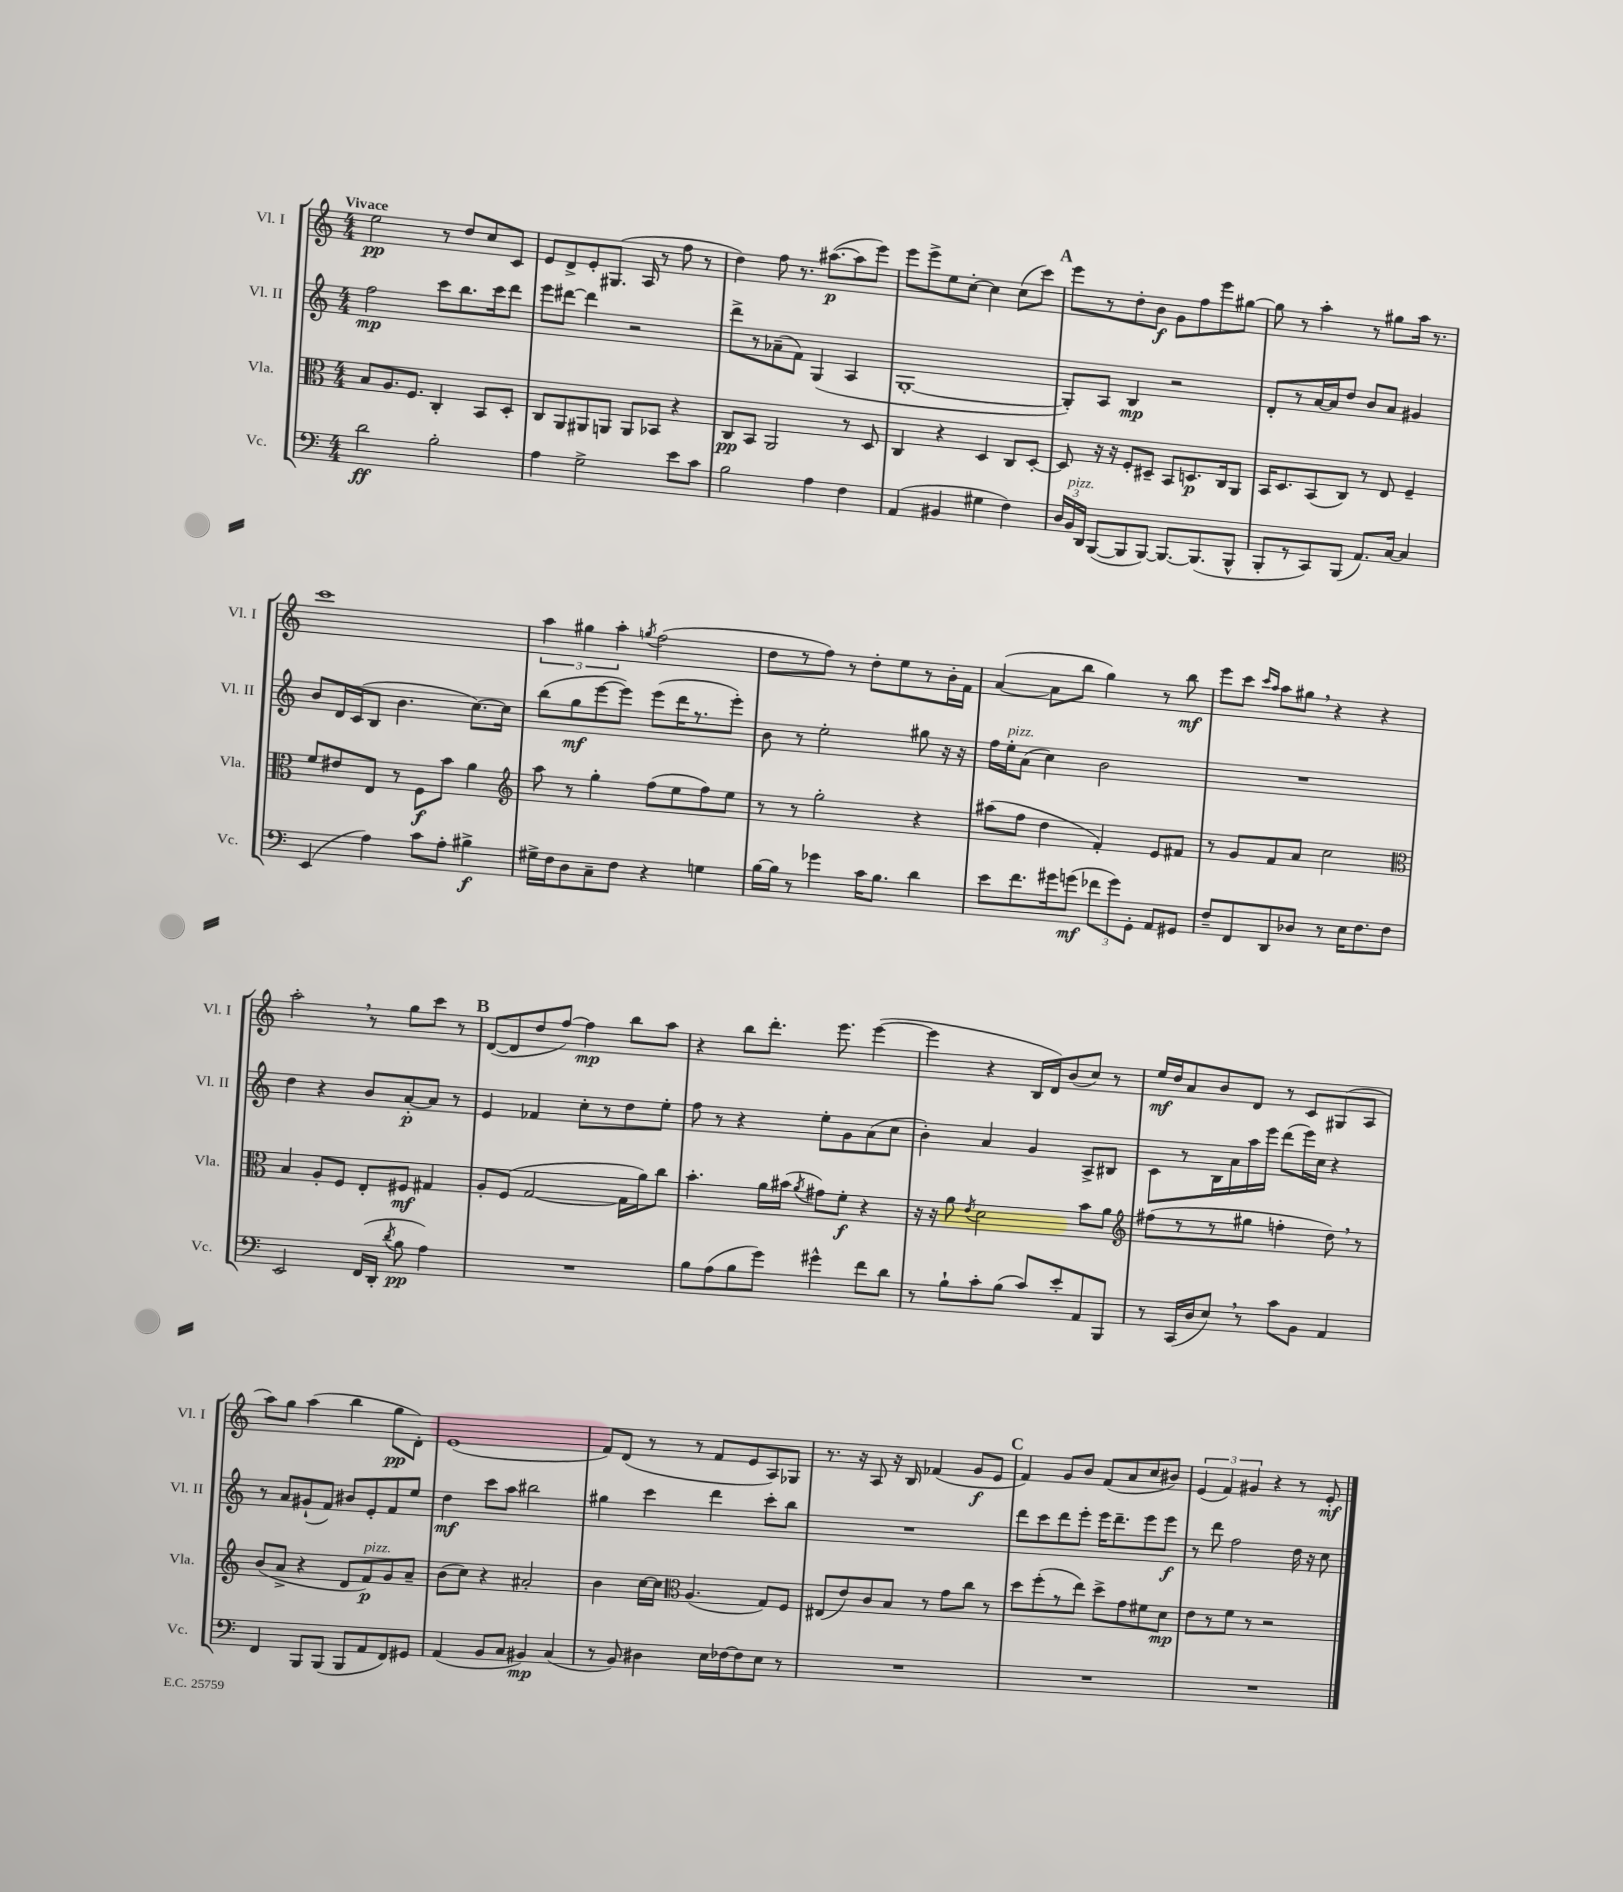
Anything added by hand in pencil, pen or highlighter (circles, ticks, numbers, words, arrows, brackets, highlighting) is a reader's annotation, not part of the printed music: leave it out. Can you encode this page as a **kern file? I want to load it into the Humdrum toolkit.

**kern	**dynam	**kern	**dynam	**kern	**dynam	**kern	**dynam
*part4	*part4	*part3	*part3	*part2	*part2	*part1	*part1
*staff4	*staff4	*staff3	*staff3	*staff2	*staff2	*staff1	*staff1
*I"Vc.	*	*I"Vla.	*	*I"Vl. II	*	*I"Vl. I	*
*I'Vc.	*	*I'Vla.	*	*I'Vl. II	*	*I'Vl. I	*
*clefF4	*	*clefC3	*	*clefG2	*	*clefG2	*
*k[]	*	*k[]	*	*k[]	*	*k[]	*
*M4/4	*	*M4/4	*	*M4/4	*	*M4/4	*
=1	=1	=1	=1	=1	=1	=1	=1
!	!	!	!	!	!	!LO:TX:a:B:t=Vivace	!
2d\	ff	8B/L	.	2ff\	mp	2ee\	pp
.	.	8.A/	.	.	.	.	.
.	.	8.F/J	.	.	.	.	.
2B'\	.	4C'/	.	8ccc\L	.	8r	.
.	.	.	.	8.bb\	.	8dd/L	.
.	.	8BB/L	.	.	.	8cc/	.
.	.	.	.	16ccc\k	.	.	.
.	.	8D'/J	.	8ddd\J	.	8c/J	.
=2	=2	=2	=2	=2	=2	=2	=2
4A\	.	8C/L	.	8eee\L	.	8e/L	.
.	.	8AA/	.	[8ddd#X\J	.	8d^/	.
2G^\	.	8AA#X/	.	4ddd#\]	.	8e'/	.
.	.	8AAn/J	.	.	.	(8.G#X/J	.
.	.	8AA/L	.	2r	.	.	.
.	.	.	.	.	.	16A/	.
.	.	8BB-X/J	.	.	.	8r	.
8e\L	.	4r	.	.	.	8ff\	.
8c\J	.	.	.	.	.	8r	.
=3	=3	=3	=3	=3	=3	=3	=3
2B\	.	8C/L	pp	8ddd^\L	.	4dd\)	.
.	.	8BB/J	.	8r	.	.	.
.	.	2AA/	.	(8a-X~\	.	8ff\	.
.	.	.	.	8f\J)	.	8.r	.
4A\	.	.	.	(4G/	.	.	.
.	.	.	.	.	.	([8.aa#X\L	p
4F\	.	8r	.	4A/	.	8aa#\]	.
.	.	8D/	.	.	.	8eee\J)	.
=4	=4	=4	=4	=4	=4	=4	=4
(4AA/	.	4C/	.	[1G'	.	8eee\L	.
.	.	.	.	.	.	8eee^\	.
4BB#X/	.	4r	.	.	.	8ee\	.
.	.	.	.	.	.	[8cc'\J	.
4G#X\	.	4D/	.	.	.	4cc\]	.
4F\)	.	8C/L	.	.	.	(8cc\L	.
.	.	[8D'/J	.	.	.	8ccc\J)	.
!!LO:REH:place=s1:t=A
=5	=5	=5	=5	=5	=5	=5	=5
24D/LL	.	8D/]	.	8G'/L])	.	8eee\L	.
!LO:TX:a:i:t=pizz.	!	!	!	!	!	!	!
24BB/	.	.	.	.	.	.	.
24DD/JJ	.	.	.	.	.	.	.
([8BBB/L	.	16r	.	8A/J	.	8r	.
.	.	16r	.	.	.	.	.
8BBB/]	.	8F'/L	.	4B/	mp	8dd'\	.
[8BBB/J)	.	8D#X~/J	.	.	.	8b\J	f
8.BBB/L_	.	8BB/L	.	2r	.	8g\L	.
.	.	8.Dn/	p	.	.	8ff\	.
(8.BBB/]	.	.	.	.	.	.	.
.	.	.	.	.	.	8eee\	.
.	.	16C/k	.	.	.	.	.
8BBB^^/J	.	8AA/J	.	.	.	[8gg#X\J	.
=6	=6	=6	=6	=6	=6	=6	=6
8BBB'/L	.	16BB/KL	.	8d'/L	.	8gg#\]	.
.	.	8.D/	.	.	.	.	.
8r	.	.	.	8r	.	8r	.
8CC/)	.	(8BB/	.	[16a/L	.	4aa'\	.
.	.	.	.	16a/J]	.	.	.
(8BBB/J	.	8C/J)	.	8dd/J	.	.	.
8.AA/L)	.	8r	.	8b/L	.	8r	.
.	.	8E/	.	8a/J	.	8gg#X\L	.
[16C/Jk	.	.	.	.	.	.	.
4C/]	.	4F~/	.	4g#X/	.	16aa\Jk	.
.	.	.	.	.	.	8.r	.
!!LO:LB:g=z
=7	=7	=7	=7	=7	=7	=7	=7
(4EE/	.	8f/L	.	8b/L	.	1ccc	.
.	.	8e#X/	.	16d/L	.	.	.
.	.	.	.	(16c/J	.	.	.
4A\)	.	8E/J	.	8B/J	.	.	.
.	.	8r	.	4.b\	.	.	.
8c\L	.	8F\L	f	.	.	.	.
8A'\J	.	8b\J	.	.	.	.	.
4B#X^\	f	4a\	.	[8.cc\L)	.	.	.
.	.	.	.	16cc\Jk]	.	.	.
=8	=8	=8	=8	=8	=8	=8	=8
*	*	*clefG2	*	*	*	*	*
16G#X^\LL	.	8aa\	.	(8bb\L	.	6aa\	.
16F\J	.	.	.	.	.	.	.
8D\	.	8r	.	8gg\	mf	.	.
.	.	.	.	.	.	6gg#X\	.
8C~\	.	4gg'\	.	[8eee\	.	.	.
.	.	.	.	.	.	6aa'\	.
8F\J	.	.	.	8eee\J])	.	.	.
.	.	.	.	.	.	8qggn/	.
4r	.	(8ff\L	.	(8eee\L	.	(2ff\	.
.	.	8ee\	.	16ddd\K	.	.	.
.	.	.	.	8.r	.	.	.
4Gn\	.	8ff\)	.	.	.	.	.
.	.	8ee\J	.	8eee'\J)	.	.	.
=9	=9	=9	=9	=9	=9	=9	=9
[16B\LL	.	8r	.	8b\	.	8dd\L	.
16B\JJ]	.	.	.	.	.	.	.
8r	.	8r	.	8r	.	8r	.
4g-X\	.	2gg'\	.	2ee'\	.	8ff\J)	.
.	.	.	.	.	.	8r	.
16c\KL	.	.	.	.	.	8dd'\L	.
8.B\J	.	.	.	.	.	.	.
.	.	.	.	.	.	8ee\	.
4d\	.	4r	.	8gg#X\	.	8r	.
.	.	.	.	16r	.	16b'\L	.
.	.	.	.	16r	.	16f\JJ	.
=10	=10	=10	=10	=10	=10	=10	=10
8e\L	.	(8aa#X\L	.	16ff\LL	.	([4a/	.
!	!	!	!	!LO:TX:a:i:t=pizz.	!	!	!
.	.	.	.	16ee'\J	.	.	.
8.f\	.	8ff\J	.	(8a\J	.	.	.
.	.	4dd\	.	4cc\)	.	8a\L]	.
16g#X\k	.	.	.	.	.	.	.
(8gn\J	mf	.	.	.	.	8bb\J	.
12f-X\L	.	4f'/)	.	2b\	.	4gg\)	.
12g\)	.	.	.	.	.	.	.
12GG'\J	.	.	.	.	.	.	.
8AA/L	.	8e/L	.	.	.	8r	.
8GG#X/J	.	8f#X/J	.	.	.	8bb\	mf
=11	=11	=11	=11	=11	=11	=11	=11
8F~/L	.	8r	.	1r	.	8eee\L	.
8FF/	.	8g/L	.	.	.	8ccc\J	.
.	.	.	.	.	.	16qqccc/LL	.
.	.	.	.	.	.	16qqaa/JJ	.
8DD/	.	8f/	.	.	.	8aa\L	.
8D-X/J	.	8a/J	.	.	.	8gg#X,\J	.
8r	.	2cc\	.	.	.	4r	.
16E\KL	.	.	.	.	.	.	.
8.F\	.	.	.	.	.	.	.
.	.	.	.	.	.	4r	.
8F\J	.	.	.	.	.	.	.
!!LO:LB:g=z
=12	=12	=12	=12	=12	=12	=12	=12
*	*	*clefC3	*	*	*	*	*
2EE/	.	4B/	.	4dd\	.	2aa',\	.
.	.	8A'/L	.	4r	.	.	.
.	.	8F/J	.	.	.	.	.
(16FF/LL	.	8E'/L	.	8b/L	.	8r	.
16DD'/JJ	.	.	.	.	.	.	.
8qd/	.	.	.	.	.	.	.
8B\	pp	8F#X/J	mf	[8a'/	p	8gg\L	.
4A\)	.	4G#X/	.	8a/J]	.	8ccc\J	.
.	.	.	.	8r	.	8r	.
!!LO:REH:place=s1:t=B
=13	=13	=13	=13	=13	=13	=13	=13
1r	.	8A'/L	.	4e/	.	([8d/L	.
.	.	(8F/J	.	.	.	8d/]	.
.	.	[2G/	.	4f-X/	.	8dd/	.
.	.	.	.	.	.	[8ff/J)	.
.	.	.	.	8cc'\L	.	4ff\]	mp
.	.	.	.	8r	.	.	.
.	.	16G\LL]	.	8dd\	.	8bb\L	.
.	.	16a\J)	.	.	.	.	.
.	.	8cc\J	.	8ee'\J	.	8aa\J	.
=14	=14	=14	=14	=14	=14	=14	=14
8B\L	.	4.b'\	.	8ff\	.	4r	.
(8A\	.	.	.	8r	.	.	.
8B\	.	.	.	4r	.	8bb\L	.
8g\J)	.	16a\LL	.	.	.	8.ddd'\J	.
.	.	(16b#X\JJ	.	.	.	.	.
.	.	8qa/	.	.	.	.	.
4g#X^^\	.	8g#X\L)	.	8ee'\L	.	.	.
.	.	.	.	.	.	8.eee\	.
.	.	8f'\J	f	8g\	.	.	.
8f\L	.	4r	.	(8a\	.	([4eee\	.
8d\J	.	.	.	8cc\J	.	.	.
=15	=15	=15	=15	=15	=15	=15	=15
8r	.	16r	.	4b'\)	.	4eee\]	.
.	.	16r	.	.	.	.	.
8B`\L	.	8a\	.	.	.	.	.
.	.	8qe/	.	.	.	.	.
8c'\	.	2d\	.	4a/	.	4r	.
(8B\J	.	.	.	.	.	.	.
8c/L)	.	.	.	4g/	.	16B/LL	.
.	.	.	.	.	.	16d/J)	.
8e'/	.	.	.	.	.	(8b/	.
8AA/	.	8b\L	.	8A^/L	.	8cc/J)	.
8BBB/J	.	8a\J	.	8B#X/J	.	8r	.
=16	=16	=16	=16	=16	=16	=16	=16
*	*	*clefG2	*	*	*	*	*
8r	.	(8ff#X\L	.	8c\L	.	16ee/LL	mf
.	.	.	.	.	.	16dd/J	.
(16CC/LL	.	8r	.	8r	.	8a/	.
16D/J	.	.	.	.	.	.	.
8E,/J)	.	8r	.	16B\L	.	8b/	.
.	.	.	.	16a\	.	.	.
8r	.	8gg#X\J	.	16aa\	.	8d/J	.
.	.	.	.	16eee\JJ	.	.	.
8c\L	.	4ffn'\	.	(8ddd\L	.	8r	.
8BB\J	.	.	.	16eee\L)	.	8c/L	.
.	.	.	.	16cc\JJ	.	.	.
4AA/	.	8dd,\)	.	4r	.	(8G#X/	.
.	.	8r	.	.	.	8A/J	.
!!LO:LB:g=z
=17	=17	=17	=17	=17	=17	=17	=17
4FF/	.	(8b/L	.	8r	.	8aa\L)	.
.	.	8a^/J	.	8a/L	.	8gg\J	.
8BBB/L	.	4r	.	(8g#X`/	.	(4aa\	.
(8BBB/J	.	.	.	8f/J)	.	.	.
8BBB/L	.	8d/L	.	8b#X/L	.	4bb\	.
!	!	!LO:TX:a:i:t=pizz.	!	!	!	!	!
8AA/	.	8f/)	p	8e'/	.	.	.
8FF/)	.	8g/	.	8f/	.	8gg\L	pp
8GG#X/J	.	8a~/J	.	8ee/J	.	8d'\J)	.
=18	=18	=18	=18	=18	=18	=18	=18
(4AA/	.	(8b\L	.	4dd\	mf	(1e	.
.	.	8cc\J)	.	.	.	.	.
8BB/L	.	4r	.	8ccc\L	.	.	.
8C/J	.	.	.	8aa\J	.	.	.
4BB#X/)	mp	2a#X'/	.	2bb#X\	.	.	.
(4C/	.	.	.	.	.	.	.
=19	=19	=19	=19	=19	=19	=19	=19
8r	.	4b\	.	4gg#X\	.	8f/L)	.
8BB/)	.	.	.	.	.	(8d/J	.
4D#X\	.	[16cc\LL	.	4ccc\	.	8r	.
.	.	16cc\JJ]	.	.	.	.	.
*	*	*clefC3	*	*	*	*	*
.	.	(4.A/	.	.	.	8r	.
16E\LL	.	.	.	4ddd\	.	8f/L	.
[16F-X\J	.	.	.	.	.	.	.
8F-\]	.	.	.	.	.	8e/	.
8E\J	.	8G/L)	.	8ccc'\L	.	8A/)	.
8r	.	8F/J	.	8bb\J	.	8G-X/J	.
=20	=20	=20	=20	=20	=20	=20	=20
1r	.	(8E#X/L	.	1r	.	8.r	.
.	.	8e/)	.	.	.	.	.
.	.	.	.	.	.	16r	.
.	.	8c/	.	.	.	8A/	.
.	.	8B/J	.	.	.	16r	.
.	.	.	.	.	.	16B/	.
.	.	8r	.	.	.	(4f-X/	.
.	.	8g\L	.	.	.	.	.
.	.	8cc\J	.	.	.	8g/L	f
.	.	8r	.	.	.	8e/J	.
!!LO:REH:place=s1:t=C
=21	=21	=21	=21	=21	=21	=21	=21
1r	.	8dd\L	.	8ddd\L	.	4f/)	.
.	.	(8ff'\	.	8ccc\	.	.	.
.	.	8r	.	8ddd\	.	8g/L	.
.	.	8ee\J)	.	8eee'\J	.	8b/J	.
.	.	8dd^\L	.	16eee\KL	.	(8f/L	.
.	.	.	.	8.ddd~\	.	.	.
.	.	8g\	.	.	.	8a/	.
.	.	8f#X\	.	8eee\	.	8cc/	.
.	.	8d\J	mp	8eee\J	f	8b#X/J)	.
=22	=22	=22	=22	=22	=22	=22	=22
1r	.	8e\L	.	8r	.	(6e/	.
.	.	8r	.	8ddd\	.	.	.
.	.	.	.	.	.	6f/)	.
.	.	8f\J	.	2ff\	.	.	.
.	.	.	.	.	.	6g#X/	.
.	.	8r	.	.	.	.	.
.	.	2r	.	.	.	4r	.
.	.	.	.	16dd\	.	8r	.
.	.	.	.	16r	.	.	.
.	.	.	.	8cc\	.	8e'/	mf
==	==	==	==	==	==	==	==
*-	*-	*-	*-	*-	*-	*-	*-
